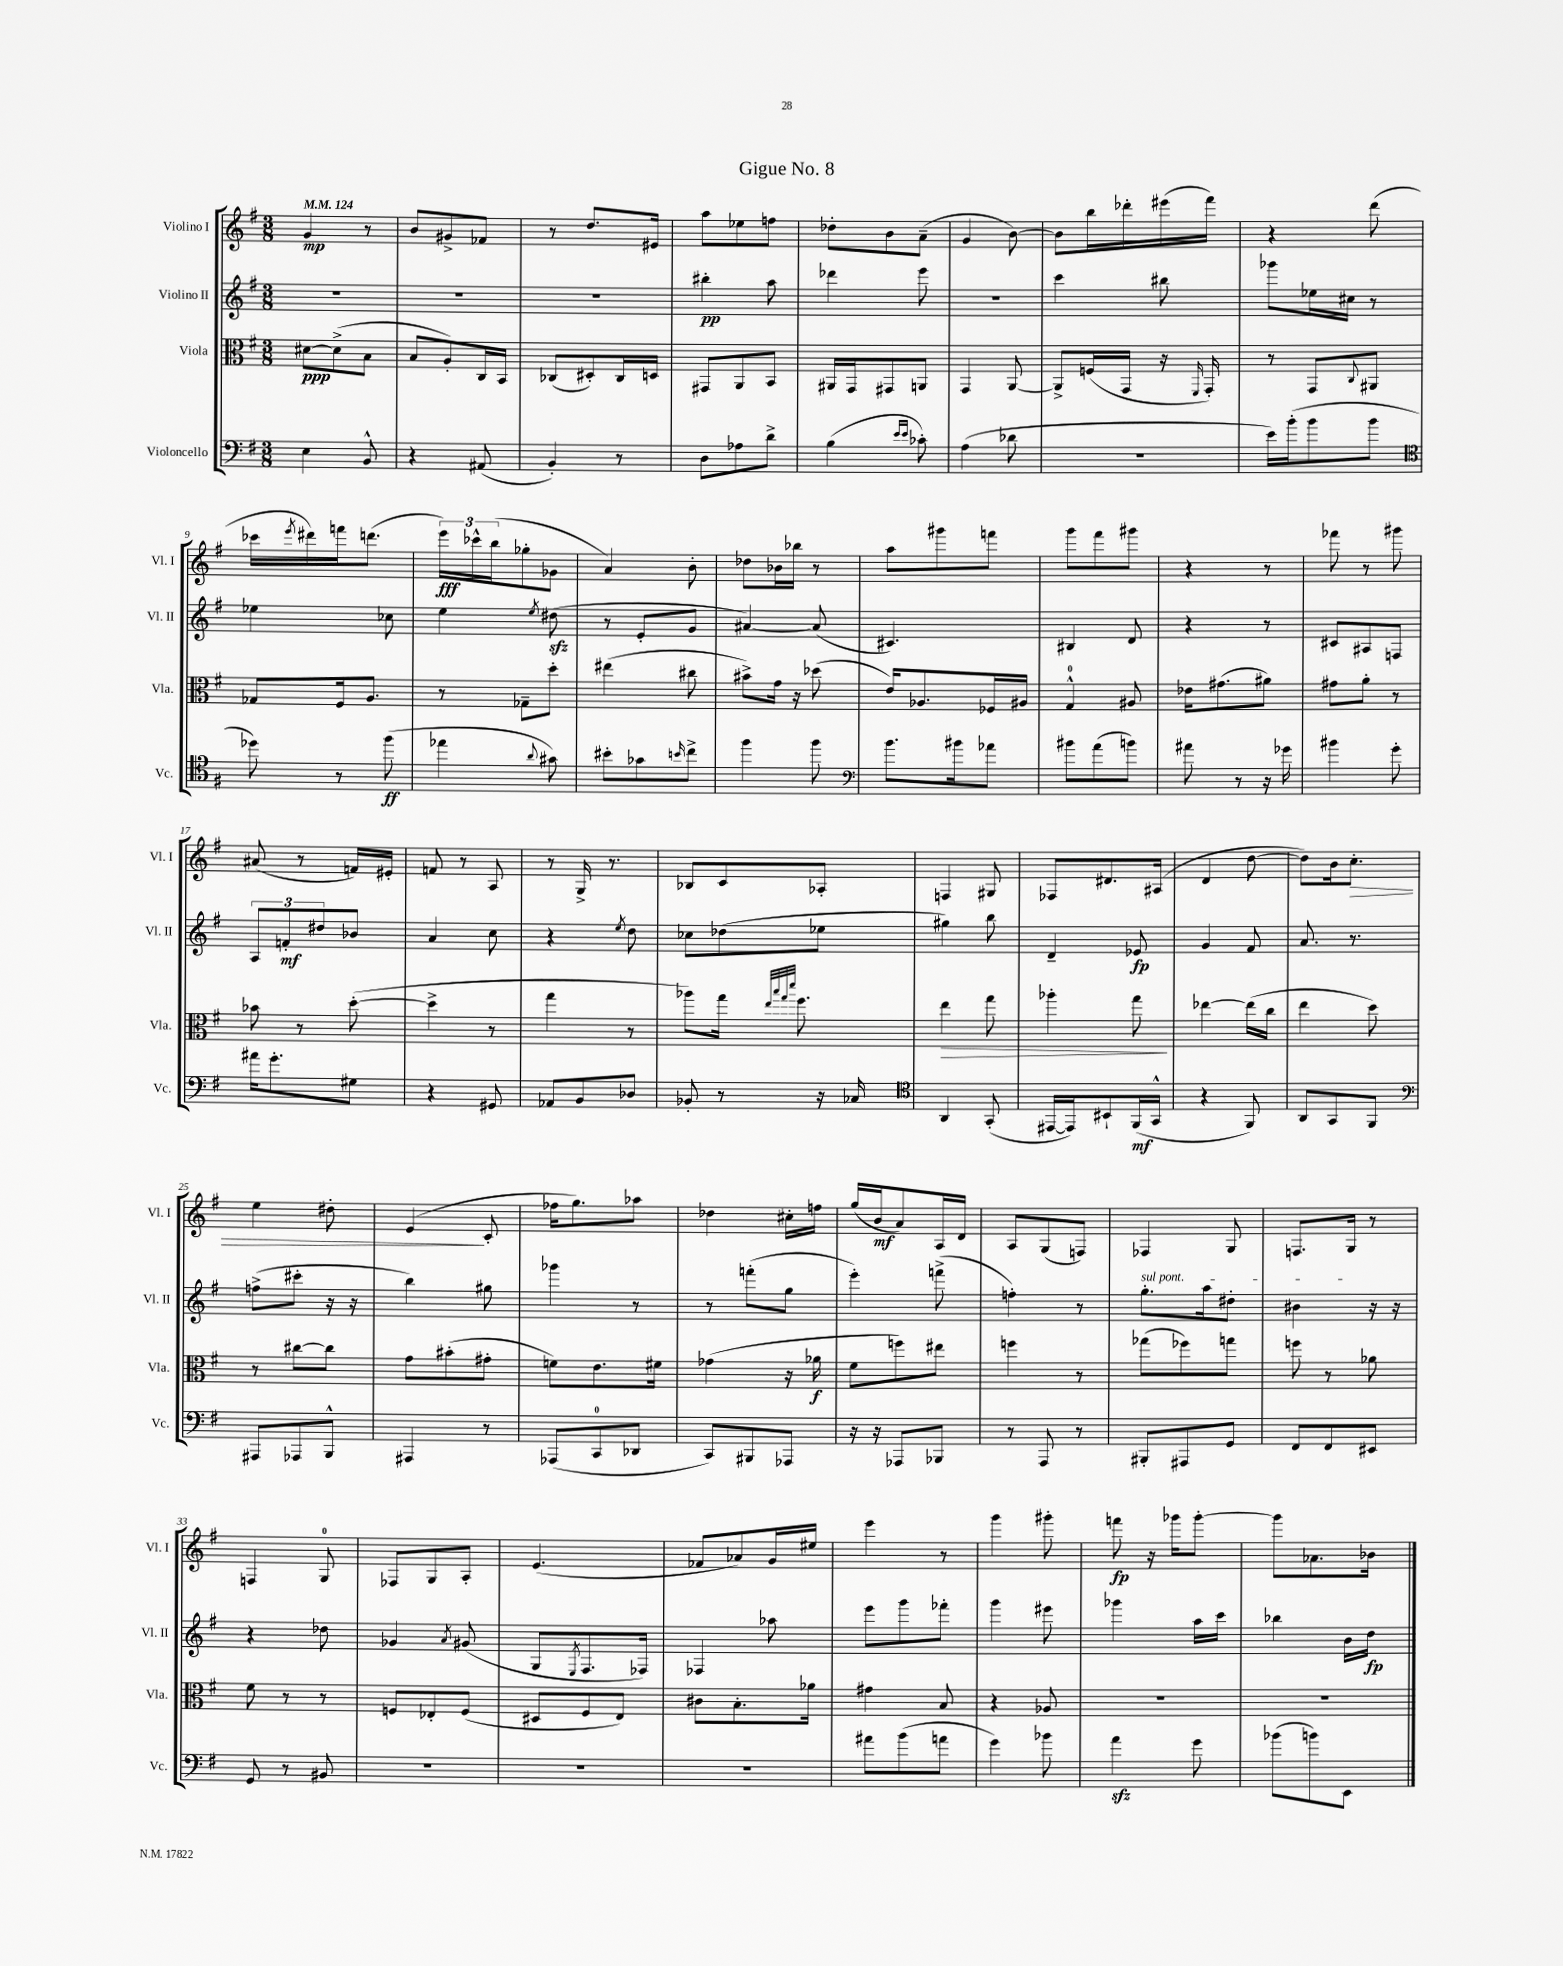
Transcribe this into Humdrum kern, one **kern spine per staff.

**kern	**dynam	**kern	**dynam	**kern	**dynam	**kern	**dynam
*part4	*part4	*part3	*part3	*part2	*part2	*part1	*part1
*staff4	*staff4	*staff3	*staff3	*staff2	*staff2	*staff1	*staff1
*I"Violoncello	*	*I"Viola	*	*I"Violino II	*	*I"Violino I	*
*I'Vc.	*	*I'Vla.	*	*I'Vl. II	*	*I'Vl. I	*
*clefF4	*	*clefC3	*	*clefG2	*	*clefG2	*
*k[f#]	*	*k[f#]	*	*k[f#]	*	*k[f#]	*
*M3/8	*	*M3/8	*	*M3/8	*	*M3/8	*
*MM124	*	*MM124	*	*MM124	*	*MM124	*
=1	=1	=1	=1	=1	=1	=1	=1
4E\	.	[8d#X\L	ppp	4.r	.	4g/	mp
.	.	(8d#^\]	.	.	.	.	.
8BB^^/	.	8B\J	.	.	.	8r	.
=2	=2	=2	=2	=2	=2	=2	=2
4r	.	8B/L	.	4.r	.	8b/L	.
.	.	8A'/)	.	.	.	8g#X^/	.
(8AA#X/	.	16C/L	.	.	.	8f-X/J	.
.	.	16BB/JJ	.	.	.	.	.
=3	=3	=3	=3	=3	=3	=3	=3
4BB'/)	.	(8C-X/L	.	4.r	.	8r	.
.	.	8D#X'/)	.	.	.	8.dd/L	.
8r	.	16C-/L	.	.	.	.	.
.	.	16Dn/JJ	.	.	.	16e#X/Jk	.
=4	=4	=4	=4	=4	=4	=4	=4
8D\L	.	8GG#X/L	.	4bb#X'\	pp	8aa\L	.
8A-X\	.	8AA/	.	.	.	8ee-X\	.
8d^\J	.	8BB/J	.	8aa\	.	8ffn\J	.
=5	=5	=5	=5	=5	=5	=5	=5
(4B\	.	16AA#X/LL	.	4ddd-X\	.	8dd-X'\L	.
.	.	16GG/J	.	.	.	.	.
.	.	8GG#X/	.	.	.	8b\	.
16qqe/LL	.	.	.	.	.	.	.
16qqe/JJ	.	.	.	.	.	.	.
8c-X'\)	.	8AAn/J	.	8eee\	.	(8a~\J	.
=6	=6	=6	=6	=6	=6	=6	=6
(4A\	.	4GG/	.	4.r	.	4g/	.
8d-X\	.	[8AA/	.	.	.	[8b\)	.
=7	=7	=7	=7	=7	=7	=7	=7
4.r	.	8AA^/L]	.	4ccc\	.	8b\L]	.
.	.	(16Fn/L	.	.	.	16bb\L	.
.	.	16GG/JJ	.	.	.	16ddd-X'\	.
.	.	16r	.	8bb#X\	.	(16eee#X\	.
.	.	16qqFF#/	.	.	.	.	.
.	.	16GG'/)	.	.	.	16fff#\JJ)	.
=8	=8	=8	=8	=8	=8	=8	=8
16e\LL)	.	8r	.	8ggg-X\L	.	4r	.
(16b'\J	.	.	.	.	.	.	.
8b\	.	8GG/L	.	16ee-X\L	.	.	.
.	.	.	.	16cc#X\JJ	.	.	.
.	.	8qqC/	.	.	.	.	.
8b\J	.	8AA#X/J	.	8r	.	(8ddd\	.
!!LO:LB:g=z
=9	=9	=9	=9	=9	=9	=9	=9
*clefC4	*	*	*	*	*	*	*
8dd-X\)	.	8G-X/L	.	4ee-X\	.	16ccc-X\LL	.
.	.	.	.	.	.	8qeee/	.
.	.	.	.	.	.	16ddd#X\)	.
8r	.	16F#/k	.	.	.	16fffn\J	.
.	.	8.A/J	.	.	.	(8.dddn\J	.
(8ff#\	ff	.	.	8cc-X\	.	.	.
=10	=10	=10	=10	=10	=10	=10	=10
4ee-X\	.	8r	.	4ee\	.	24eee\LL)	fff
.	.	.	.	.	.	24ccc-X^^\	.
.	.	.	.	.	.	(24bb\J	.
.	.	8G-X~\L	.	.	.	8gg-X'\	.
8qqa/	.	.	.	8qee/	.	.	.
8g#X\)	.	8dd'\J	.	(8dd#Xzz\	.	8g-X\J	.
=11	=11	=11	=11	=11	=11	=11	=11
8b#X'\L	.	(4ee#X\	.	8r	.	4a/)	.
8g-X\	.	.	.	8e'/L	.	.	.
16qqbn/	.	.	.	.	.	.	.
8cc^\J	.	8cc#X\	.	8g/J	.	8b'\	.
=12	=12	=12	=12	=12	=12	=12	=12
4ff#\	.	8b#X^\L)	.	[4a#X/)	.	8dd-X\L	.
.	.	16g\Jk	.	.	.	16b-X\L	.
.	.	16r	.	.	.	16bb-X\JJ	.
8ff#\	.	(8dd-X\	.	(8a#/]	.	8r	.
=13	=13	=13	=13	=13	=13	=13	=13
*clefF4	*	*	*	*	*	*	*
8.b\L	.	16e/KL)	.	4.c#X/)	.	8aa\L	.
.	.	8.A-X/	.	.	.	.	.
.	.	.	.	.	.	8ggg#X\	.
16b#X\k	.	.	.	.	.	.	.
8a-X\J	.	16F-X/L	.	.	.	8fffn\J	.
.	.	16A#X/JJ	.	.	.	.	.
=14	=14	=14	=14	=14	=14	=14	=14
8b#X\L	.	4G^^/	.	4B#X/	.	8ggg\L	.
(8a\	.	.	.	.	.	8fff#\	.
8bn\J)	.	8A#X/	.	8d/	.	8ggg#X\J	.
=15	=15	=15	=15	=15	=15	=15	=15
8a#X\	.	16e-X\KL	.	4r	.	4r	.
.	.	(8.g#X\	.	.	.	.	.
8r	.	.	.	.	.	.	.
16r	.	8a#X\J)	.	8r	.	8r	.
16g-X\	.	.	.	.	.	.	.
=16	=16	=16	=16	=16	=16	=16	=16
4b#X\	.	8g#X\L	.	8c#X/L	.	8fff-X\	.
.	.	8a'\J	.	8A#X/	.	8r	.
8g'\	.	8r	.	8Fn/J	.	8ggg#X\	.
!!LO:LB:g=z
=17	=17	=17	=17	=17	=17	=17	=17
16a#X\KL	.	8b-X\	.	12A/L	.	(8a#X/	.
8.g'\	.	.	.	.	.	.	.
.	.	.	.	12fn'/	mf	.	.
.	.	8r	.	.	.	8r	.
.	.	.	.	12dd#X/	.	.	.
8G#X\J	.	([8dd'\	.	8b-X/J	.	16fn/LL)	.
.	.	.	.	.	.	16e#X'/JJ	.
=18	=18	=18	=18	=18	=18	=18	=18
4r	.	4dd^\]	.	4a/	.	8fn/	.
.	.	.	.	.	.	8r	.
8GG#X/	.	8r	.	8cc\	.	8A/	.
=19	=19	=19	=19	=19	=19	=19	=19
8AA-X/L	.	4gg\	.	4r	.	8r	.
8BB/	.	.	.	.	.	16G^/	.
.	.	.	.	.	.	8.r	.
.	.	.	.	8qee/	.	.	.
8D-X/J	.	8r	.	8dd\	.	.	.
=20	=20	=20	=20	=20	=20	=20	=20
8BB-X'/	.	8aa-X\L)	.	8cc-X\L	.	8B-X/L	.
8r	.	16gg\Jk	.	(8dd-X\	.	8c/	.
.	.	32qqee/LLL	.	.	.	.	.
.	.	32qqbb/	.	.	.	.	.
.	.	32qqgg/	.	.	.	.	.
.	.	32qqddd/JJJ	.	.	.	.	.
.	.	8.ff#\	.	.	.	.	.
16r	.	.	.	8ee-X\J	.	8A-X'/J	.
16C-X/	.	.	.	.	.	.	.
=21	=21	=21	=21	=21	=21	=21	=21
*clefC4	*	*	*	*	*	*	*
!	!	!	!LO:HP:b	!	!	!	!
4AA/	.	4ee\	>	4gg#X\)	.	4Fn/	.
(8GG'/	.	8gg\	.	8bb\	.	8G#X/	.
=22	=22	=22	=22	=22	=22	=22	=22
[16EE#X/LL	.	4aa-X'\	.	4d~/	.	8F-X/L	.
16EE#/J])	.	.	.	.	.	.	.
8BB#X`/	.	.	.	.	.	8.d#X/	.
(16FF#/L	mf	8gg\	.	8e-X/	fp	.	.
16GG^^/JJ	.	.	.	.	.	(16A#X/Jk	.
.	.	.	]	.	.	.	.
=23	=23	=23	=23	=23	=23	=23	=23
4r	.	[4ee-X\	.	4g/	.	4d/	.
8FF#/)	.	(16ee-\LL]	.	8f#/	.	[8dd\	.
.	.	16cc\JJ	.	.	.	.	.
=24	=24	=24	=24	=24	=24	=24	=24
8AA/L	.	4ee\	.	8.a/	.	8dd\L])	.
8GG/	.	.	.	.	.	16b\k	.
!	!	!	!	!	!	!	!LO:HP:b
.	.	.	.	8.r	.	8.cc'\J	>
8FF#/J	.	8dd\)	.	.	.	.	.
!!LO:LB:g=z
=25	=25	=25	=25	=25	=25	=25	=25
*clefF4	*	*	*	*	*	*	*
8AAA#X/L	.	8r	.	(8ffn^\L	.	4ee\	.
8AAA-X/	.	[8cc#X\L	.	8ccc#X'\J	.	.	.
8BBB^^/J	.	8cc#\J]	.	16r	.	8dd#X'\	.
.	.	.	.	16r	.	.	.
=26	=26	=26	=26	=26	=26	=26	=26
4AAA#X/	.	8g\L	.	4bb\)	.	(4e/	.
.	.	(8b#X'\	.	.	.	.	.
8r	.	8g#X'\J	.	8gg#X\	.	8c'/	]
=27	=27	=27	=27	=27	=27	=27	=27
(8AAA-X/L	.	8fn\L)	.	4ggg-X\	.	16ff-X\KL	.
.	.	.	.	.	.	8.gg\)	.
8CC/	.	8.e\	.	.	.	.	.
8DD-X/J	.	.	.	8r	.	8aa-X\J	.
.	.	16f#X\Jk	.	.	.	.	.
=28	=28	=28	=28	=28	=28	=28	=28
8CC/L)	.	(4g-X\	.	8r	.	4dd-X\	.
8BBB#X/	.	.	.	(8fffn'\L	.	.	.
8AAA-X/J	.	16r	.	8gg\J	.	16cc#X'\LL	.
.	.	16a-X\	f	.	.	16ffn\JJ	.
=29	=29	=29	=29	=29	=29	=29	=29
16r	.	8f#\L	.	4eee'\)	.	(16gg/LL	.
16r	.	.	.	.	.	16b/J	mf
8AAA-X/L	.	8ffn\)	.	.	.	8a/)	.
8BBB-X/J	.	8ee#X\J	.	(8fffn^\	.	16A/L	.
.	.	.	.	.	.	16d/JJ	.
=30	=30	=30	=30	=30	=30	=30	=30
8r	.	4ffn\	.	4ffn'\)	.	8A/L	.
8AAA/	.	.	.	.	.	(8G/	.
8r	.	8r	.	8r	.	8Fn/J)	.
=31	=31	=31	=31	=31	=31	=31	=31
!	!	!	!	!LO:TX:a:i:t=sul pont.	!	!	!
8BBB#X'/L	.	(8gg-X\L	.	8.gg'\L	.	4F-X/	.
8AAA#X/	.	8ff-X\)	.	.	.	.	.
.	.	.	.	16aa\k	.	.	.
8GG/J	.	8ggn\J	.	8dd#X'\J	.	8G/	.
=32	=32	=32	=32	=32	=32	=32	=32
8FF#/L	.	8ffn\	.	4b#X\	.	8.Fn/L	.
8FF#/	.	8r	.	.	.	.	.
.	.	.	.	.	.	16G/Jk	.
8EE#X/J	.	8a-X\	.	16r	.	8r	.
.	.	.	.	16r	.	.	.
!!LO:LB:g=z
=33	=33	=33	=33	=33	=33	=33	=33
8GG/	.	8f#\	.	4r	.	4Fn/	.
8r	.	8r	.	.	.	.	.
8BB#X/	.	8r	.	8dd-X\	.	8G/	.
=34	=34	=34	=34	=34	=34	=34	=34
4.r	.	8Fn/L	.	4g-X/	.	8F-X/L	.
.	.	8E-X'/	.	.	.	8G/	.
.	.	.	.	8qa/	.	.	.
.	.	(8F/J	.	(8g#X/	.	8A'/J	.
=35	=35	=35	=35	=35	=35	=35	=35
4.r	.	8D#X/L	.	8G/L	.	(4.e/	.
.	.	.	.	8qE/	.	.	.
.	.	8F#/	.	8.F#/	.	.	.
.	.	8E/J)	.	.	.	.	.
.	.	.	.	16F-X/Jk)	.	.	.
=36	=36	=36	=36	=36	=36	=36	=36
4.r	.	8c#X\L	.	4F-X/	.	8f-X/L	.
.	.	8.B'\	.	.	.	8a-X/)	.
.	.	.	.	8aa-X\	.	16g/L	.
.	.	16a-X\Jk	.	.	.	16ee#X/JJ	.
=37	=37	=37	=37	=37	=37	=37	=37
8a#X\L	.	4g#X\	.	8eee\L	.	4eee\	.
(8b\	.	.	.	8ggg\	.	.	.
8an\J	.	8B/	.	8fff-X'\J	.	8r	.
=38	=38	=38	=38	=38	=38	=38	=38
4g\)	.	4r	.	4ggg\	.	4ggg\	.
8b-X\	.	8A-X/	.	8eee#X\	.	8ggg#X'\	.
=39	=39	=39	=39	=39	=39	=39	=39
4azz\	.	4.r	.	4ggg-X\	.	8fffn\	fp
.	.	.	.	.	.	16r	.
.	.	.	.	.	.	16ggg-X\KL	.
8g\	.	.	.	16aa\LL	.	[8ggg-'\J	.
.	.	.	.	16ccc\JJ	.	.	.
=40	=40	=40	=40	=40	=40	=40	=40
(8b-X\L	.	4.r	.	4bb-X\	.	8ggg-\L]	.
8bn\)	.	.	.	.	.	8.a-X\	.
8EE\J	.	.	.	16b\LL	.	.	.
.	.	.	.	16dd\JJ	fp	16b-X\Jk	.
==	==	==	==	==	==	==	==
*-	*-	*-	*-	*-	*-	*-	*-
